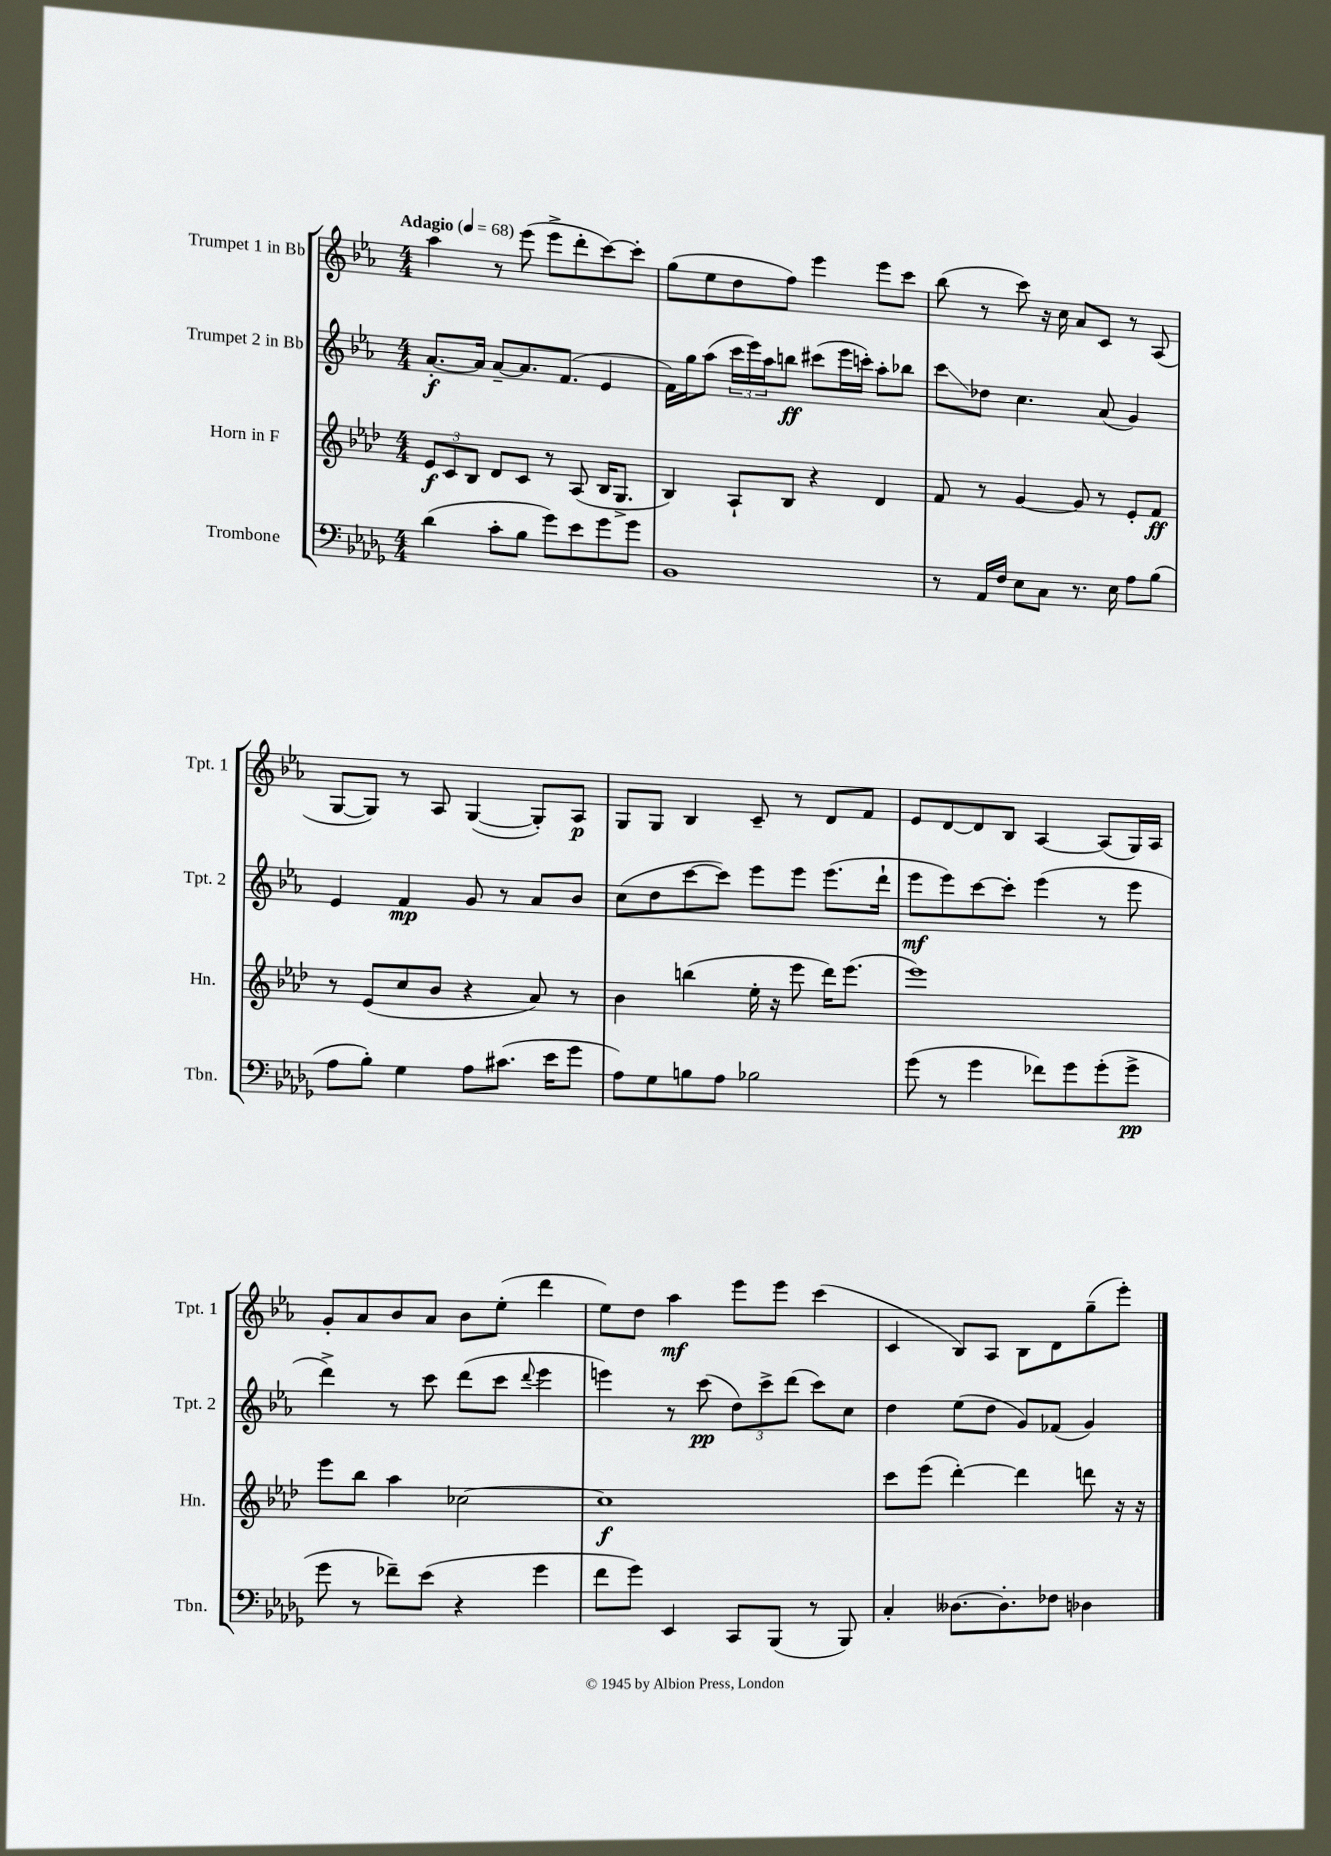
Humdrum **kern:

**kern	**kern	**kern	**kern
*staff4	*staff3	*staff2	*staff1
*clefF4	*clefG2	*clefG2	*clefG2
*k[b-e-a-d-g-]	*k[b-e-a-d-]	*k[b-e-a-]	*k[b-e-a-]
*M4/4	*M4/4	*M4/4	*M4/4
*MM68	*MM68	*MM68	*MM68
(4d-\	12e-/L	[8.a-'/L	4aa-\
.	12c/	.	.
.	12B-/J	.	.
.	.	16a-/]Jk	.
8c'\L	8d-/L	[8a-~/L	8r
8B-\J	8c/J	8.a-/]	(8eee-\
8g-\L)	8r	.	8eee-^\L
.	.	(8.f/J	.
8e-\	(8A-/	.	8ddd'\
8g-\	16B-/LK	4e-/	[8ccc\)
.	8.G^/J	.	.
8g-\J	.	.	8ccc'\]J
=	=	=	=
1BB-	4B-/)	16f\LL)	(8gg\L
.	.	16gg\J	.
.	.	(8aa-\J	8ee-\
.	8A-`/L	24ccc\LL	8dd\
.	.	24eee-\)	.
.	.	24aa-\J	.
.	8B-/J	8bb\J	8ff\J)
.	4r	(8ccc#\L	4eee-\
.	.	16eee-\L	.
.	.	16ccc'\JJ)	.
.	4d-/	8aa-'\L	8eee-\L
.	.	8bb-\J	8ccc\J
=	=	=	=
8r	8f/	8ccc\L	(8bb-\
16AA-/LL	8r	8dd-\J	8r
16F/JJ	.	.	.
8E-\L	[4g/	4.cc\	8ccc\)
8C\J	.	.	16r
.	.	.	16cc\
8.r	8g/]	.	8a-/L
.	8r	(8a-/	8c/J
16E-\	.	.	.
8A-\L	8e-'/L	4g/)	8r
(8B-\J	8f/J	.	(8A-/
=	=	=	=
8A-\L	8r	4e-/	[8G/L
8B-'\J)	(8e-/L	.	8G/]J)
4G-\	8cc/	4f/	8r
.	8b-/J	.	8A-/
8A-\L	4r	8g/	([4G/
(8.c#\J	.	8r	.
.	8a-/)	8a-/L	8G'/]L)
16e-\LK	.	.	.
8g-\J	8r	8b-/J	8A-/J
=	=	=	=
8A-\L)	4b-\	(8cc\L	8G/L
8G-\	.	8dd\	8G/J
8B\	(4bb\	[8ccc\	4B-/
8A-\J	.	8ccc\]J)	.
2B-\	16ee-'\	8eee-\L	8c~/
.	16r	.	.
.	8eee-\	8eee-\J	8r
.	16ddd-\LK)	(8.eee-\L	8d/L
.	(8.eee-\J	.	.
.	.	.	8f/J
.	.	16ddd`\Jk	.
=	=	=	=
(8g-\	1eee-)	8eee-\L	8e-/L
8r	.	8eee-\)	[8d/
4g-\	.	[8ccc\	8d/]
.	.	8ccc'\]J	8B-/J
8f-\L)	.	(4eee-\	[4A-/
8g-\	.	.	.
(8g-'\	.	8r	(8A-/]L
8g-^\J	.	8eee-\	16G/L)
.	.	.	16A-/JJ
=	=	=	=
8g-\	8eee-\L	4ddd^\)	8g'/L
8r	8bb-\J	.	8a-/
8f-~\L)	4aa-\	8r	8b-/
(8e-\J	.	8ccc\	8a-/J
4r	[2cc-\	(8ddd\L	8b-\L
.	.	8ccc\J	(8ee-'\J
.	.	8qqddd/	.
4g-\	.	4eee-\	4ddd\
=	=	=	=
8f\L	1cc-]	4eee\)	8ee-\L)
8g-\J)	.	.	8dd\J
4EE-/	.	8r	4aa-\
.	.	(8ccc\	.
8CC/L	.	12dd\L)	8eee-\L
.	.	12ccc^\	.
(8BBB-/J	.	.	8eee-\J
.	.	(12ddd\J	.
8r	.	8ccc\L)	(4ccc\
8BBB-/)	.	8cc\J	.
=	=	=	=
4C'/	8ccc\L	4dd\	4c/
.	(8eee-\J	.	.
[8.D--\L	[4ddd-'\)	(8ee-\L	8B-/L)
.	.	8dd\J	8A-/J
8.D--'\]	.	.	.
.	4ddd-\]	8g/L)	8B-\L
8F-\J	.	(8f-/J	8d\
4D-\	8ddd\	4g/)	(8gg~\
.	16r	.	8eee-'\J)
.	16r	.	.
==	==	==	==
*-	*-	*-	*-
